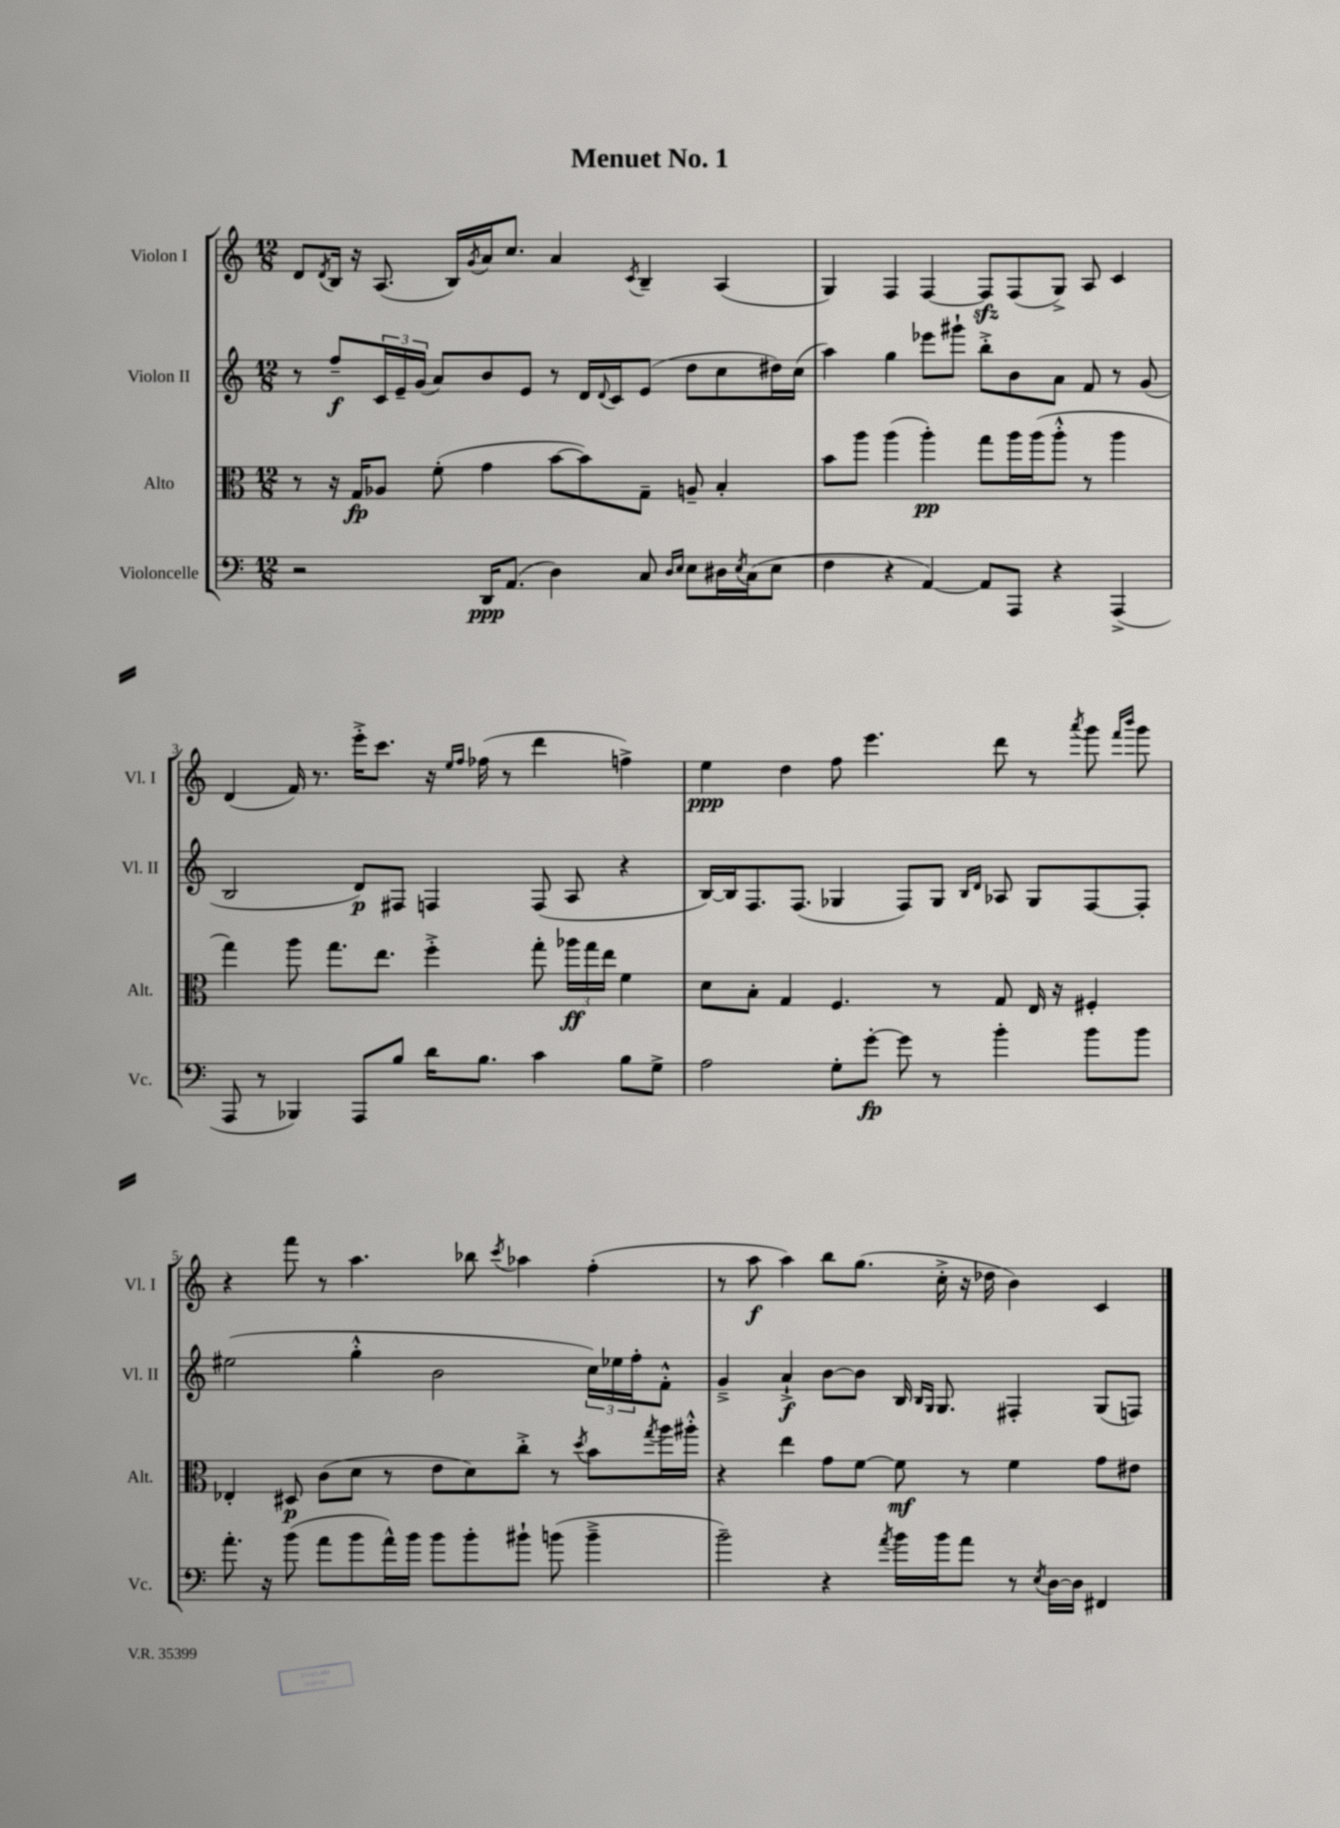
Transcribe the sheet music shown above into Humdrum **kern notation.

**kern	**kern	**kern	**kern
*staff4	*staff3	*staff2	*staff1
*clefF4	*clefC3	*clefG2	*clefG2
*k[]	*k[]	*k[]	*k[]
*M12/8	*M12/8	*M12/8	*M12/8
2r	8r	8r	8d/L
.	.	.	8qd/
.	16r	8ff~/L	16B/Jk
.	16G/LK	.	16r
.	8A-/J	24c/L	(8.A/
.	.	24e~/	.
.	.	(24g/JJ	.
.	(8f'\	8a/L)	.
.	.	.	16B/LL)
.	.	.	8qg/
16DD/LK	4g\	8b/	16a/J
(8.AA/J	.	.	8.cc/J
.	.	8e/J	.
4D\)	[8b\L	8r	4a/
.	8b\])	16d/LL	.
.	.	8qqd/	.
.	.	16c/J	.
.	.	.	8qc/
8C/	8G~\J	(8e/J	4B~/
16qqD/LL	.	.	.
16qqE/JJ	.	.	.
8E\L	8A~/	8dd\L	.
16D#\L	4B'/	8cc\	(4A/
8qE/	.	.	.
(16C\J	.	.	.
8E\J	.	16dd#\L)	.
.	.	(16cc\JJ	.
=	=	=	=
4F\	8b\L	4aa\)	4G/)
.	8aa\J	.	.
4r	(4aa\	4gg\	4F/
[4AA/)	4aa'\)	8eee-\L	[4F/
.	.	8ggg#`\J	.
8AA/]L	8gg\L	8bb'^\L	8F/]L
8AAA/J	16aa\L	8b\	(8F/
.	(16aa\J	.	.
4r	8aa'^^\J	8a\J	8G^/J)
.	8r	8f/	8A/
(4AAA^/	4aa\	8r	4c/
.	.	(8g/	.
=	=	=	=
8AAA/	4gg\)	2B/	(4d/
8r	.	.	.
4BBB-/)	8aa\	.	16f/)
.	.	.	8.r
.	8.gg\L	.	.
8AAA/L	.	8d/L)	16eee'^\LK
.	8.ee\J	.	8.ccc\J
8B/J	.	8F#/J	.
16d\LK	4ff'^\	4F/	16r
.	.	.	16qqee/LL
.	.	.	16qqff/JJ
8.B\J	.	.	(16ff-\
.	.	.	8r
4c\	8gg'\	(8F/	4ddd\
.	24aa-\LL	8A/	.
.	24gg\	.	.
.	24ee\JJ	.	.
8B\L	4f\	4r	4ff^\)
8G^\J	.	.	.
=	=	=	=
2A\	8d\L	[16B/LL)	4ee\
.	.	16B/]J	.
.	8B'\J	8.F/	.
.	4G/	.	4dd\
.	.	(8.F/J	.
8G'\L	4.F/	4G-/	8ff\
[8g'\J	.	.	4.eee\
8g\]	.	8F/L)	.
8r	8r	8G-/J	.
.	.	16qqB/LL	.
.	.	16qqd/JJ	.
4b'\	8G/	8A-/	8ddd\
.	16E/	8G-/L	8r
.	16r	.	.
.	.	.	8qaaa/
8b\L	4F#'/	[8F/	8ggg\
.	.	.	16qqfff/LL
.	.	.	16qqbbb/JJ
8b\J	.	8F'/]J	8ggg\
=	=	=	=
8.a'\	4E-'/	(2ee#\	4r
16r	.	.	.
(8b\	8D#/	.	8fff\
8a\L	(8c\L	.	8r
8b\	8d\J	4gg'^^\	4.aa\
16a^^\L)	8r	.	.
16b\JJ	.	.	.
8b\L	8e\L	2b\	.
8b'\	8d\)	.	8bb-\
.	.	.	8qccc/
8b#`\J	8cc'^\J	.	4aa-\
(8b\	8r	.	.
.	8qdd/	.	.
4b~^\	8b\L	24cc\LL)	(4ff'\
.	.	24ee-\	.
.	.	24ff'\J	.
.	8qgg/	.	.
.	16aa\L	8f'^^\J	.
.	16aa#'^^\JJ	.	.
=	=	=	=
2b~\)	4r	4g~^/	8r
.	.	.	8aa\
.	4ee\	4a`^/	4aa\)
4r	8g\L	[8b\L	8bb\L
.	[8f\J	8b\]J	(8.gg\J
8qa/	.	.	.
16b\LL	8f\]	16B/	.
.	.	16qqB/LL	.
.	.	16qqG/JJ	.
16b\J	.	8.G/	16cc'^\
8a\J	8r	.	16r
.	.	.	16dd-\
8r	4f\	4F#'/	4b\)
8qE/	.	.	.
[16D\LL	.	.	.
16D\]JJ	.	.	.
4FF#/	8g\L	(8G/L	4c/
.	8e#\J	8F/J)	.
==	==	==	==
*-	*-	*-	*-
